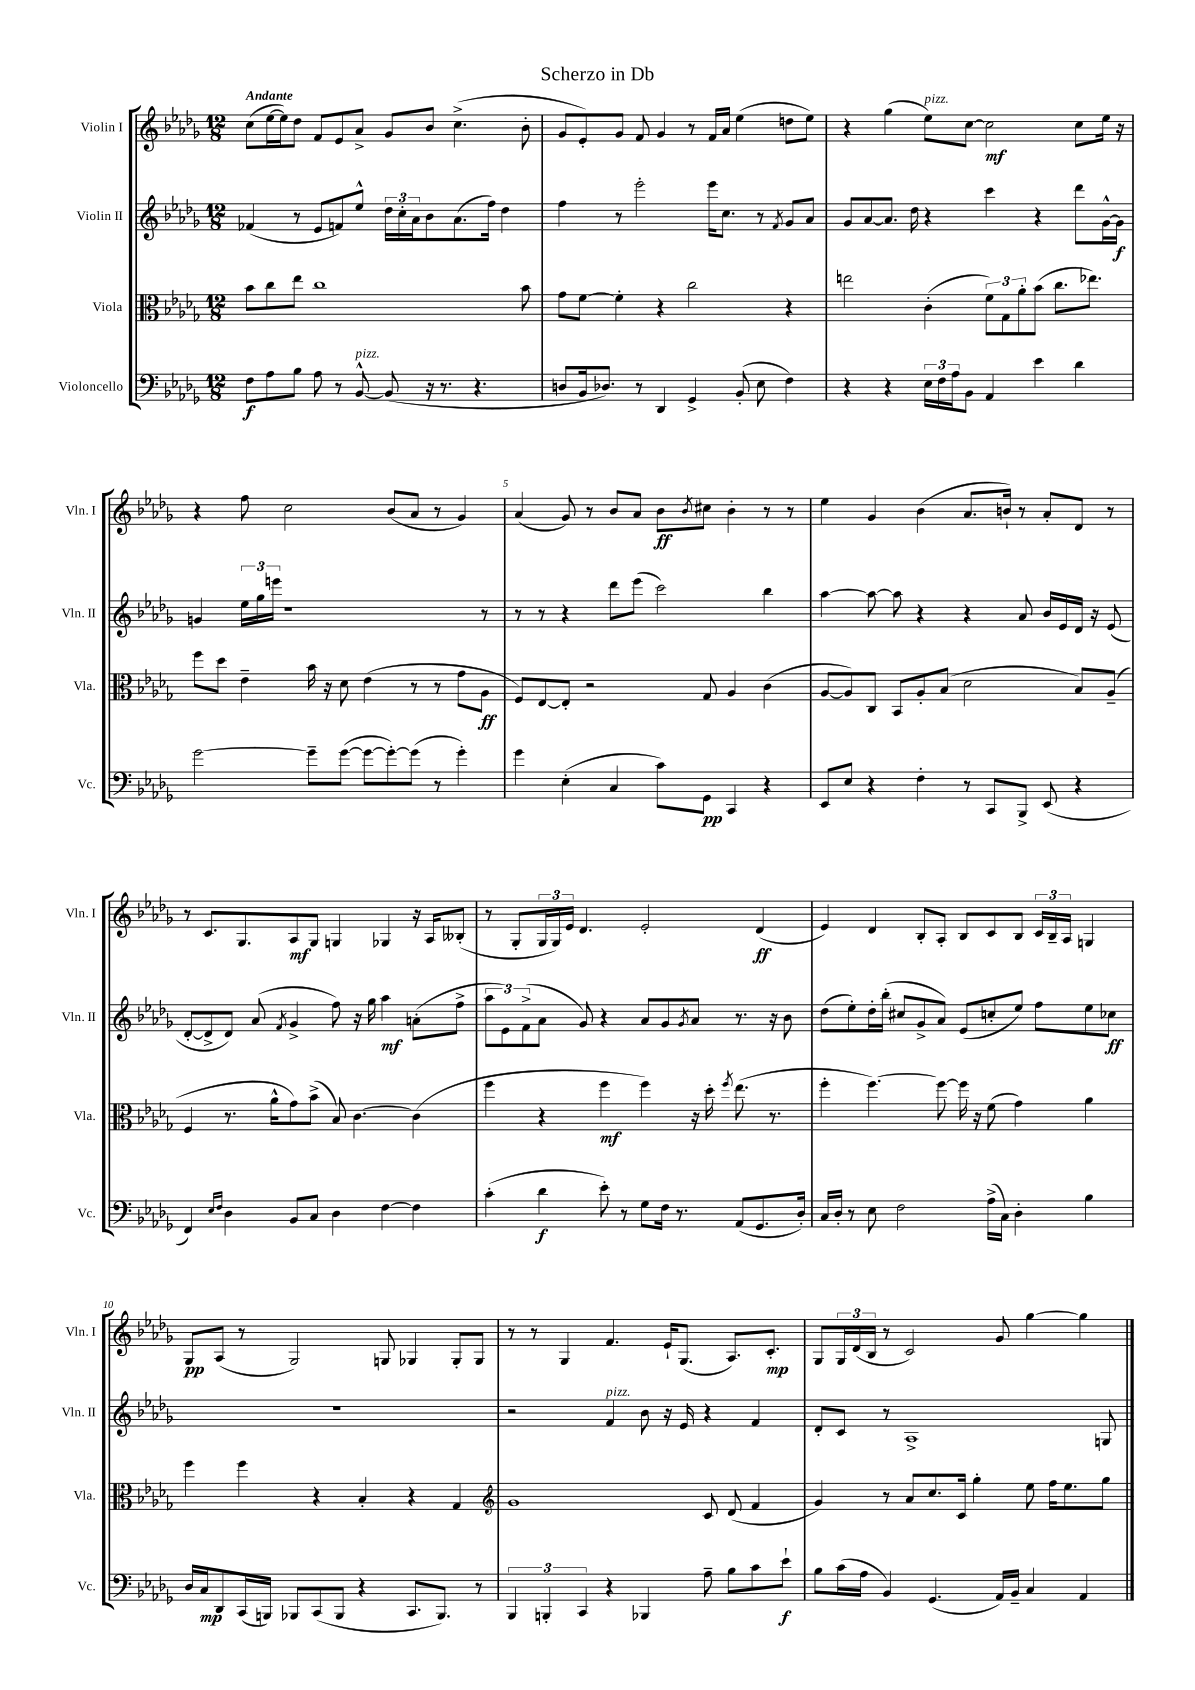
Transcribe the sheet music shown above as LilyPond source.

\header { title = "Scherzo in Db" }
<<
\new StaffGroup <<
\new Staff = "s0" \with { instrumentName = "Violin I" shortInstrumentName = "Vln. I" } {
    \clef treble \key des \major \numericTimeSignature \time 12/8 \tempo "Andante"
    c''8( ees''16~ ees''16) des''8 f'8 ees'8 aes'8-> ges'8 bes'8 c''4.->( bes'8-. |
    ges'8 ees'8-.) ges'8 f'8 ges'4 r8 f'16 aes'16 ees''4( d''8 ees''8) |
    r4 ges''4( ees''8^\markup { \italic "pizz." }) c''8~ c''2\mf c''8 ees''16 r16 |
    r4 f''8 c''2 bes'8( aes'8 r8 ges'4) |
    aes'4( ges'8) r8 bes'8 aes'8 bes'8\ff \acciaccatura { bes'8 } cis''8 bes'4-. r8 r8 |
    ees''4 ges'4 bes'4( aes'8. b'16-!) r8 aes'8-. des'8 r8 |
    r8 c'8. ges8. aes8\mf ges8 g4 ges4 r16 aes16 beses8-.( |
    r8 ges8-. \tuplet 3/2 { ges16 ges16) ees'16 } des'4. ees'2-. des'4\ff( |
    ees'4) des'4 bes8-. aes8-. bes8 c'8 bes8 \tuplet 3/2 { c'16 bes16-- aes16 } g4 |
    ges8\pp aes8( r8 ges2) g8 ges4 ges8-. ges8 |
    r8 r8 ges4 f'4. ees'16-! ges8.( aes8.) c'8.-.\mp |
    ges8 \tuplet 3/2 { ges16 des'16( bes16 } r8 c'2) ges'8 ges''4~ ges''4 \bar "|." |
}
\new Staff = "s1" \with { instrumentName = "Violin II" shortInstrumentName = "Vln. II" } {
    \clef treble \key des \major \numericTimeSignature \time 12/8
    fes'4( r8 ees'8 f'8) ees''8-^ \tuplet 3/2 { des''16 c''16-. aes'16 } bes'8 aes'8.( f''16) des''4 |
    f''4 r8 ees'''2-. ees'''16 c''8. r8 \acciaccatura { f'8 } ges'8 aes'8 |
    ges'8 aes'8~ aes'8. des''16 r4 c'''4 r4 des'''8 ges'16~-^ ges'16\f |
    g'4 \tuplet 3/2 { ees''16 ges''16 e'''16 } r1 r8 |
    r8 r8 r4 des'''8 ees'''8( c'''2) bes''4 |
    aes''4~ aes''8~ aes''8 r4 r4 aes'8 bes'16 ees'16 des'16 r16 ees'8( |
    des'8~-. des'8-> des'8) aes'8( \acciaccatura { f'8 } ges'4-> f''8) r16 ges''16 aes''4\mf a'8-.( f''8-> |
    \tuplet 3/2 { aes''8 ees'8) f'8->( } aes'8 ges'8) r4 aes'8 ges'8 \acciaccatura { ges'8 } aes'8 r8. r16 bes'8 |
    des''8( ees''8-.) des''16-. bes''16-.( cis''8 ges'8-> aes'8) ees'8( c''8-. ees''8) f''8 ees''8 ces''8\ff |
    R1. |
    r2 f'4^\markup { \italic "pizz." } bes'8 r16 ees'16 r4 f'4 |
    des'8-. c'8 r8 aes1-> g8 \bar "|." |
}
\new Staff = "s2" \with { instrumentName = "Viola" shortInstrumentName = "Vla." } {
    \clef alto \key des \major \numericTimeSignature \time 12/8
    bes'8 c''8 ees''8 c''1 bes'8 |
    ges'8 f'8~ f'4-. r4 c''2 r4 |
    e''2 c'4-.( \tuplet 3/2 { f'8) ges8 aes'8-. } bes'8( c''8. ees''8.) |
    f''8 des''8 ees'4-- bes'16 r16 des'8 ees'4( r8 r8 ges'8 aes8\ff |
    f8) ees8~ ees8-. r2 ges8 aes4 c'4( |
    aes8~ aes8) c8 bes,8 aes8-. bes8( des'2 bes8) aes8--( |
    f4 r8. aes'16-^ ges'8) bes'8->( bes8) c'4.~ c'4( |
    f''4 r4 f''4\mf f''4) r16 des''16-. \acciaccatura { f''8 } ees''8.( r8. |
    f''4-. f''4.~) f''8~ f''16 r16 f'8( ges'4) aes'4 |
    f''4 f''4 r4 bes4-. r4 ges4 |
    \clef treble ges'1 c'8 des'8( f'4 |
    ges'4) r8 aes'8 c''8. c'16 ges''4-. ees''8 f''16 ees''8. ges''8 \bar "|." |
}
\new Staff = "s3" \with { instrumentName = "Violoncello" shortInstrumentName = "Vc." } {
    \clef bass \key des \major \numericTimeSignature \time 12/8
    f8\f aes8 bes8 aes8 r8 bes,8~-^^\markup { \italic "pizz." } bes,8( r16 r8. r4. |
    d8 bes,16 des8.) r8 des,4 ges,4-> bes,8-.( ees8 f4) |
    r4 r4 \tuplet 3/2 { ees16 f16 aes16 } bes,8 aes,4 ees'4 des'4 |
    ges'2~ ges'8-- ges'8~( ges'8~ ges'8~-.) ges'8( r8 ges'4-.) |
    ges'4 ees4-.( c4 c'8) ges,8\pp c,4 r4 |
    ees,8 ees8 r4 f4-. r8 c,8 bes,,8-> ees,8( r4 |
    f,4) \grace { ees16 f16 } des4 bes,8 c8 des4 f4~ f4 |
    c'4-.( des'4\f ees'8-.) r8 ges8 f16 r8. aes,8( ges,8. des16-.) |
    c16 des16-. r8 ees8 f2 aes16->( c16) des4-. bes4 |
    des16 c16\mp des,8 c,16( b,,16) bes,,8 c,8( bes,,8 r4 c,8. bes,,8.) r8 |
    \tuplet 3/2 { bes,,4 b,,4-. c,4 } r4 bes,,4 aes8-- bes8 c'8 ees'8-!\f |
    bes8 c'16( aes16 bes,4) ges,4.( aes,16) bes,16-- c4 aes,4 \bar "|." |
}
>>
>>
\layout { \context { \Score \override BarNumber.break-visibility = ##(#f #t #t) barNumberVisibility = #(every-nth-bar-number-visible 5) } }
